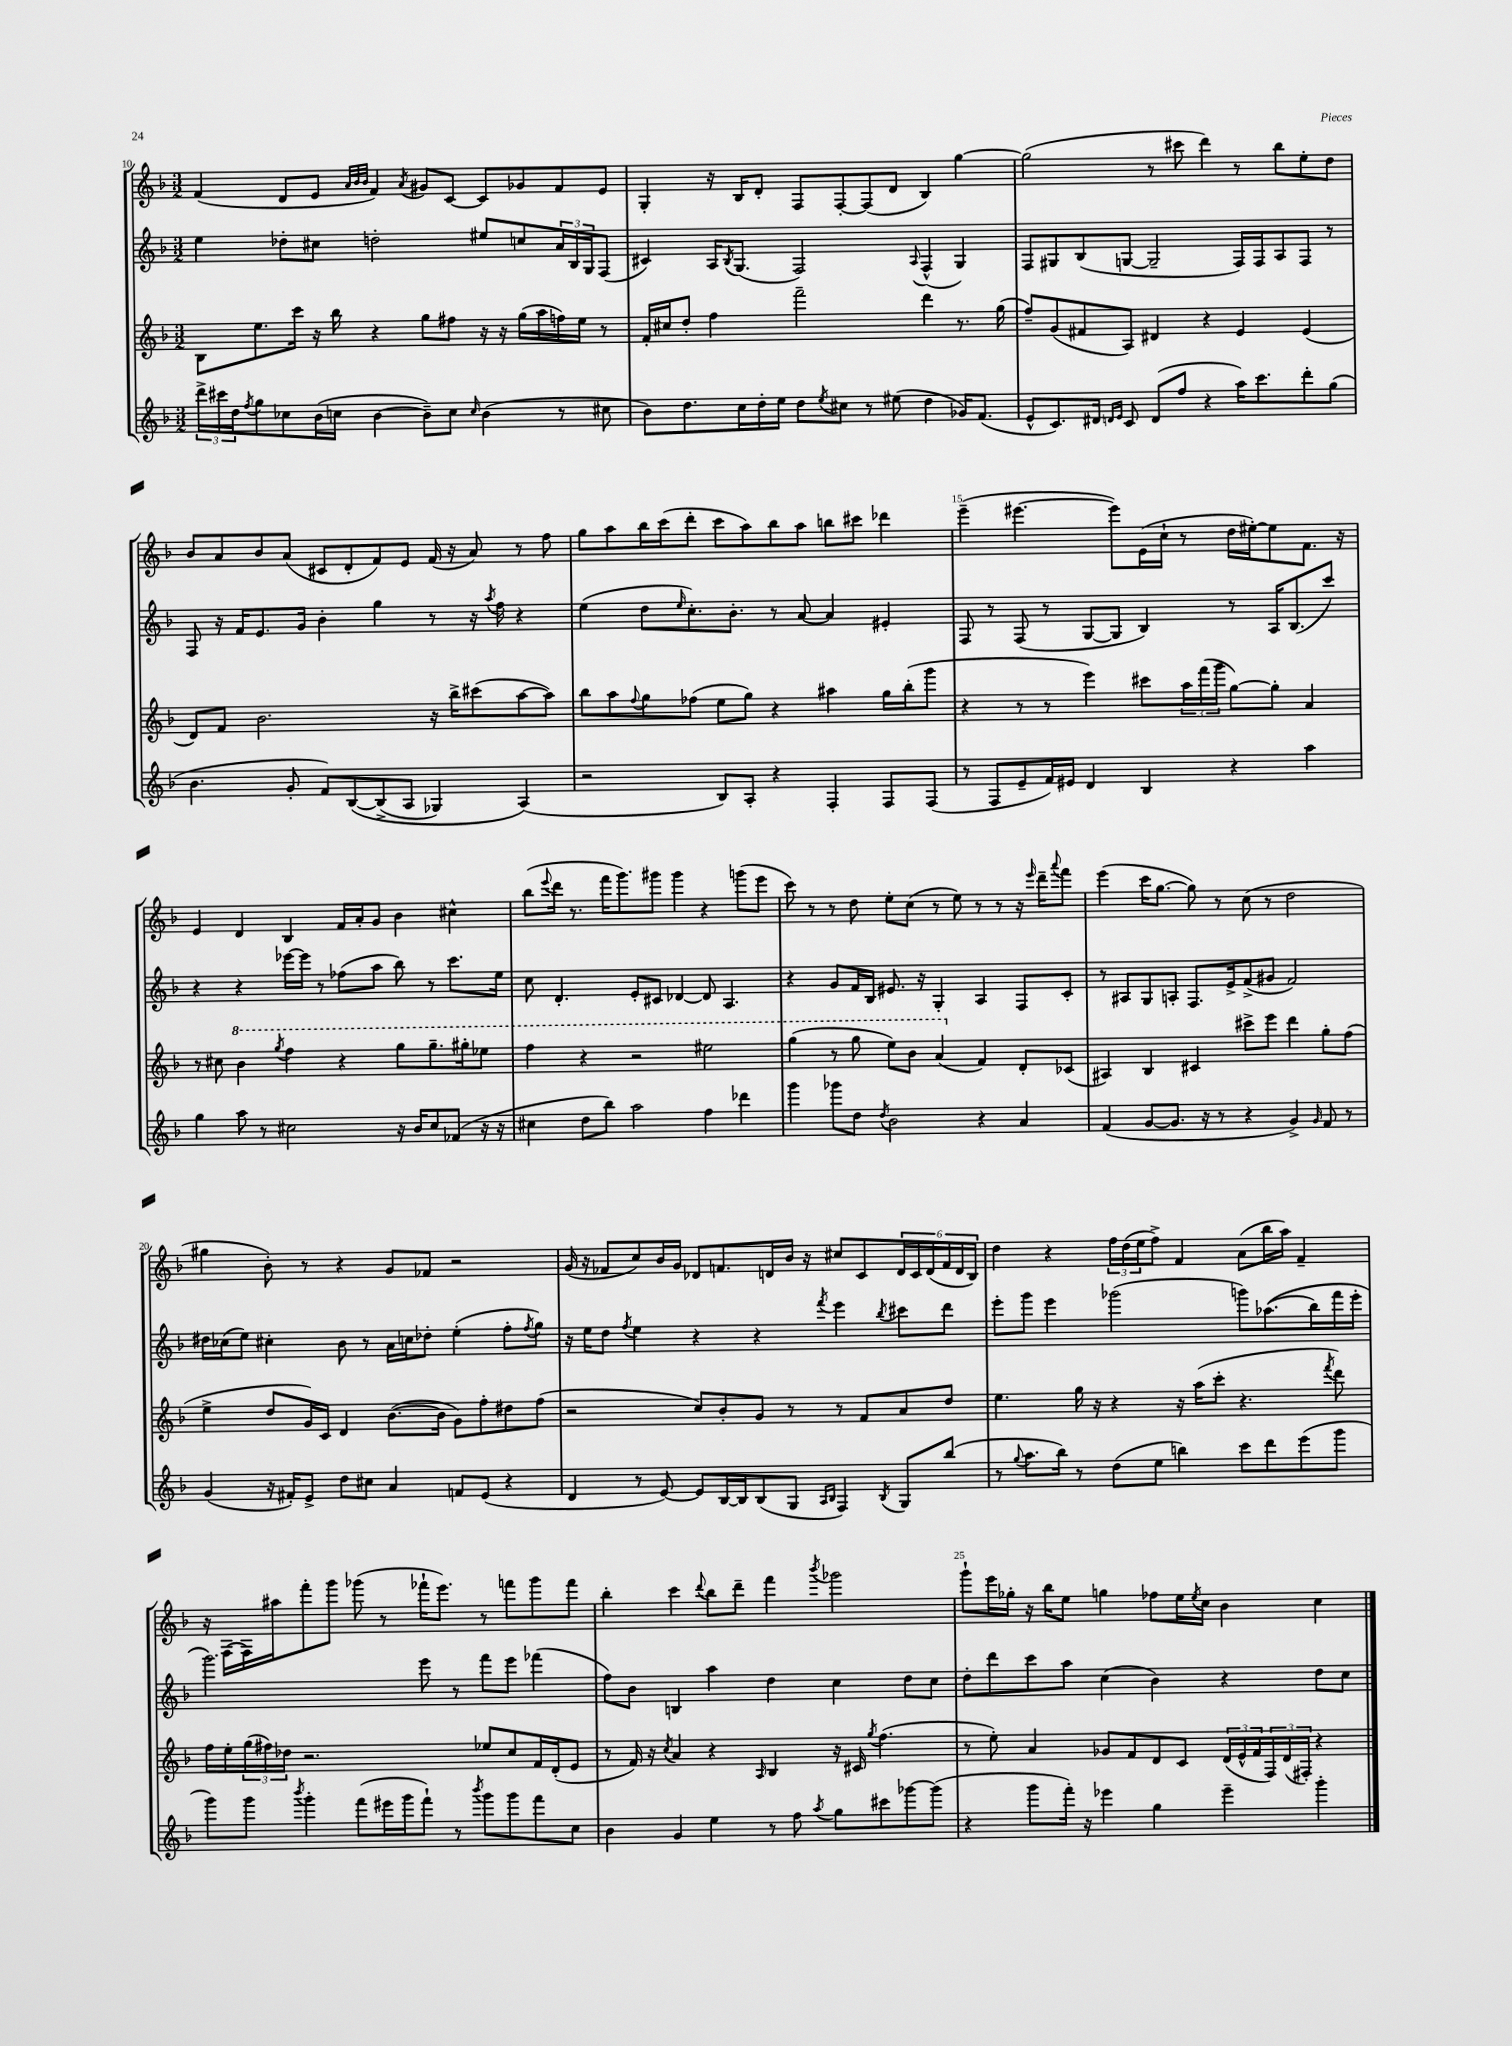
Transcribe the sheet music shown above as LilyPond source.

<<
\new StaffGroup <<
\new Staff = "s0" {
    \clef treble \key f \major \numericTimeSignature \time 3/2
    f'4( d'8 e'8 \grace { a'32 bes'32 bes'32 } f'4) \acciaccatura { a'8 } gis'8 c'8~ c'8 ges'8 f'8 e'8 |
    g4-. r16 bes16 d'8-. f8 f8~-. f8( d'8 bes4) g''4~ |
    g''2( r8 cis'''8 d'''4) r8 bes''8 e''8-. d''8 |
    bes'8 a'8 bes'8 a'8( cis'8 d'8-. f'8) e'8 f'16( r16 a'8) r8 f''8 |
    g''8 a''8 bes''16 c'''16( d'''8-. c'''8 a''8) bes''8 a''8 b''8 cis'''8 des'''4 |
    e'''4--( eis'''4.~ eis'''8) e'16( c''16-! r8 d''16 eis''16~-.) eis''8 f'8. r16 |
    e'4 d'4 bes4 f'16 a'16-. g'8 bes'4 cis''4-^ |
    bes''8( \appoggiatura { e'''8 } d'''16 r8. f'''16 g'''8.) gis'''8 gis'''4 r4 g'''8( e'''8 |
    c'''8) r8 r8 d''8 e''8-. c''8( r8 e''8) r8 r8 r16 \grace { e'''16 } d'''16-- \appoggiatura { a'''8 } f'''8 |
    e'''4( c'''16 g''8.~ g''8) r8 c''8( r8 d''2 |
    gis''4 bes'8-.) r8 r4 g'8 fes'8 r2 |
    g'16( r16 fes'8 c''8) bes'16 g'16 des'8 f'8. d'16 bes'16 r16 cis''8 c'8 \tuplet 6/4 { d'16 c'16 d'16( f'16 d'16 bes16) } |
    d''4 r4 \tuplet 3/2 { f''16 d''16( e''16 } f''8->) f'4 a'8( bes''16 a''16) f'4-- |
    r16 f16( f16) ais''16 f'''8-. g'''8 ges'''8( r8 fes'''16-! e'''8.) r8 f'''8 ges'''8 f'''8 |
    bes''4-. c'''4 \appoggiatura { d'''8 } bes''8 d'''8-- f'''4 \acciaccatura { bes'''8 } ges'''2 |
    g'''8-! e'''16 ges''16-. r16 bes''16 e''8 g''4 fes''8 e''16 \acciaccatura { e''8 } c''16 bes'4 c''4 \bar "|." |
}
\new Staff = "s1" {
    \clef treble \key f \major \numericTimeSignature \time 3/2
    e''4 des''8-. cis''8 d''2-. eis''8 c''8 \tuplet 3/2 { a'16 bes16 g16 } f8( |
    cis'4) a16 \acciaccatura { bes8 } g8.( f2) \appoggiatura { a8 } f4-^( g4) |
    f8 gis8 bes8( g8~ g2-- f16) f16 a8 f8 r8 |
    f8 r16 f'16 e'8. g'16 bes'4-. g''4 r8 r16 \acciaccatura { a''8 } f''16 r4 |
    e''4( d''8 \grace { e''16 } c''8.-.) bes'8.-. r8 a'8~ a'4 eis'4-. |
    f8 r8 f8( r8 g8~ g8 bes4) r8 a16 bes8.( c'''8) |
    r4 r4 ees'''16~ ees'''16 r8 fes''8( a''8 bes''8) r8 c'''8. e''16 |
    c''8 d'4.-. e'8-. cis'8 des'4~ des'8 a4. |
    r4 g'8 f'16 bes16 eis'8. r16 g4-. a4 f8 c'8-. |
    r8 ais8 g8 a8-. f8. e'16-> f'8->( gis'8 f'2) |
    dis''16 ces''16( e''8) cis''4-. bes'8 r8 a'16 c''16 des''8-. e''4-.( f''8-. \acciaccatura { f''8 } g''8) |
    r16 e''16 d''8 \acciaccatura { f''8 } e''4 r4 r4 \acciaccatura { f'''8 } e'''4 \acciaccatura { bes''8 } cis'''8 d'''8 |
    e'''8-. g'''8 e'''4 ges'''2( g'''8) aes''8.(\( bes''16) f'''16 e'''16-. |
    g'''2.\) e'''8 r8 f'''8 e'''8 fes'''4( |
    f''8) bes'8 b4 a''4 d''4 c''4 d''8 c''8 |
    d''8-. d'''8 c'''8 a''8 c''4( bes'4) r4 d''8 c''8 \bar "|." |
}
\new Staff = "s2" {
    \clef treble \key f \major \numericTimeSignature \time 3/2
    bes8 e''8. c'''16 r16 bes''16 r4 g''8 fis''8 r16 r16 g''16( a''16 f''16) e''16 r8 |
    f'16-. cis''16 d''8-. f''4 f'''2-- d'''4 r8. g''16( |
    f''8--) g'8( fis'8 a8) dis'4 r4 e'4 e'4( |
    d'8) f'8 bes'2. r16 bes''16-> cis'''8( a''8~ a''8) |
    bes''8 a''8 \appoggiatura { f''8 } g''8 fes''8( e''8 g''8) r4 ais''4 g''16 bes''16-.( g'''8 |
    r4 r8 r8 e'''4) cis'''8 \tuplet 3/2 { a''16 f'''16( g'''16 } g''8~) g''8-. a'4 |
    r8 cis''8 \ottava #1 bes''4 \acciaccatura { g'''8 } f'''4 r4 g'''8 g'''8.-- gis'''16-. ees'''8 |
    f'''4 r4 r2 eis'''2 |
    g'''4( r8 g'''8 e'''8) bes''8 a''4( \ottava #0 f'4) d'8-. ces'8( |
    ais4) bes4 cis'4 cis'''8-> e'''8 d'''4 g''8-. f''8( |
    e''4-> d''8 g'16) c'16 d'4 bes'8.~( bes'16 g'8) f''8-. dis''8 f''8( |
    r2 c''8) bes'8-. g'8 r8 r8 f'8 a'8 d''8 |
    e''4. g''16 r16 r4 r16 a''16( c'''8-. r4. \acciaccatura { f'''8 } d'''8) |
    f''16 e''16-. \tuplet 3/2 { g''16( fis''16) des''16 } r2. ees''8 c''8 f'16 d'16-.( e'8 |
    r8 f'16) r16 \acciaccatura { c''8 } a'4 r4 \grace { a16 } bes4 r16 cis'16 \acciaccatura { g''8 } f''4.( |
    r8 e''8-.) a'4 ges'8 f'8 d'8 c'8 \tuplet 3/2 { d'16( e'16-^ f'16 } \tuplet 3/2 { f16) d'16( fis16-.) } r4 \bar "|." |
}
\new Staff = "s3" {
    \clef treble \key f \major \numericTimeSignature \time 3/2
    \tuplet 3/2 { d'''16-> cis'''16 d''16 } \acciaccatura { f''8 } g''8 ces''8 bes'16( c''16 bes'4~ bes'8--) c''8 \grace { c''16 } bes'4( r8 cis''8 |
    bes'8) d''8. c''16 d''16-. e''16 d''8 \acciaccatura { e''8 } cis''8 r8 eis''8( d''4 ges'16) f'8.( |
    e'8-^ c'8.) dis'16 \grace { d'16 e'16 } c'8 d'8( f''8 r4 a''16) c'''8. d'''8-. g''8( |
    bes'4. g'8-. f'8) bes8~\( bes8->( a8 ges4) a4(\) |
    r2 bes8) a8-. r4 f4-. f8 f8( |
    r8 f8 e'8-- f'16) eis'16 d'4 bes4 r4 a''4 |
    g''4 a''8 r8 cis''2 r16 bes'16 cis''8 fes'8( r16 r16 |
    cis''4 d''8 bes''8) a''2 f''4 des'''4 |
    g'''4 ges'''8 d''8 \acciaccatura { d''8 } bes'2 r4 a'4 |
    f'4( g'8~ g'8. r16 r8 r4 g'4->) \grace { g'16 } f'8 r8 |
    g'4( r16 fis'16-.) e'8-> d''8 cis''8 a'4 f'8 e'8( r4 |
    d'4 r8 e'8~) e'8 bes16~ bes16 bes8( g8 \grace { a16 bes16 } f4) \acciaccatura { bes8 } g8 bes''8( |
    r8 \appoggiatura { g''8 } a''8. bes''16) r8 d''8( e''8 b''4) c'''8 d'''8 e'''8( g'''8 |
    g'''8) g'''8 \acciaccatura { bes'''8 } g'''4-. f'''8( eis'''16 g'''16 f'''8-!) r8 \acciaccatura { bes'''8 } g'''8 g'''8 f'''8 c''8 |
    bes'4 g'4 e''4 r8 f''8 \acciaccatura { a''8 } g''8 cis'''8 ges'''8~ ges'''8( |
    r4 g'''8 f'''16-.) r16 ees'''4 g''4 ees'''4-- g'''4-. \bar "|." |
}
>>
>>
\layout { \context { \Score currentBarNumber = #10 \override BarNumber.break-visibility = ##(#f #t #t) barNumberVisibility = #(every-nth-bar-number-visible 5) } }
